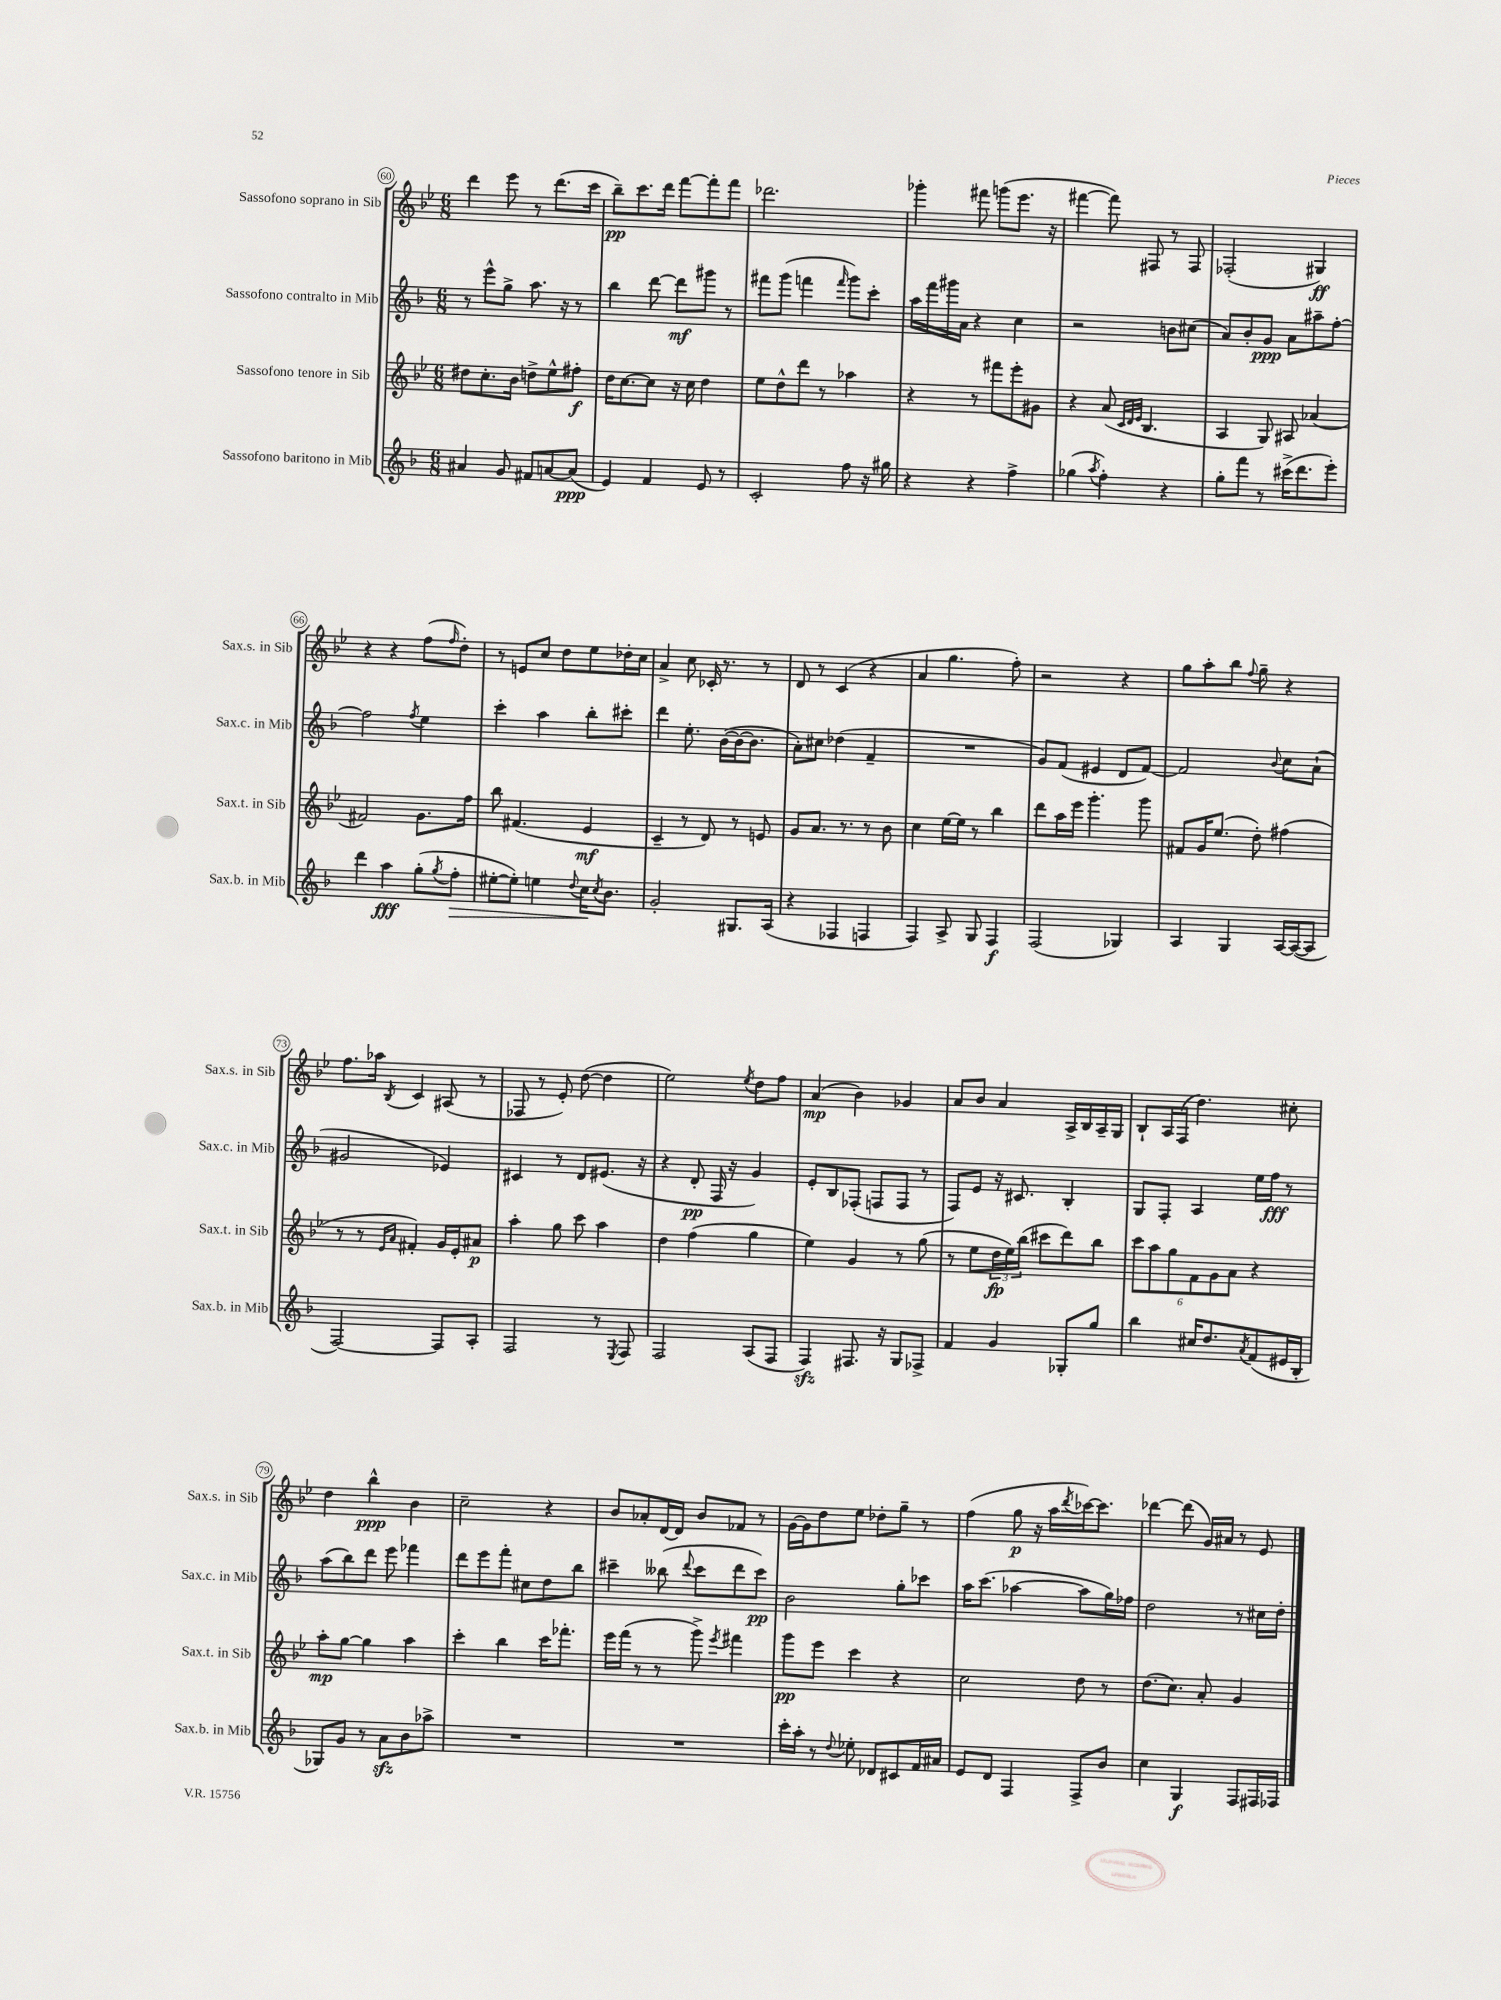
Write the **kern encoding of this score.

**kern	**dynam	**kern	**dynam	**kern	**dynam	**kern	**dynam
*part4	*part4	*part3	*part3	*part2	*part2	*part1	*part1
*staff4	*staff4	*staff3	*staff3	*staff2	*staff2	*staff1	*staff1
*I"Sassofono baritono in Mib	*	*I"Sassofono tenore in Sib	*	*I"Sassofono contralto in Mib	*	*I"Sassofono soprano in Sib	*
*I'Sax.b. in Mib	*	*I'Sax.t. in Sib	*	*I'Sax.c. in Mib	*	*I'Sax.s. in Sib	*
*clefG2	*	*clefG2	*	*clefG2	*	*clefG2	*
*k[b-]	*	*k[b-e-]	*	*k[b-]	*	*k[b-e-]	*
*M6/8	*	*M6/8	*	*M6/8	*	*M6/8	*
=60	=60	=60	=60	=60	=60	=60	=60
4a#X/	.	8dd#X\L	.	8r	.	4ddd\	.
.	.	8.cc'\	.	8eee^^\L	.	.	.
8g/	.	.	.	8gg^\J	.	8eee-\	.
.	.	16b-\Jk	.	.	.	.	.
8f#X/L	.	8ddn^\L	.	8.aa\	.	8r	.
[8an/	.	8ee-^^\	.	.	.	(8.ddd\L	.
.	.	.	.	16r	.	.	.
(8a/J]	ppp	8ff#X'\J	f	8r	.	.	.
.	.	.	.	.	.	16ccc\Jk	.
=61	=61	=61	=61	=61	=61	=61	=61
4e/)	.	16dd\KL	.	4bb-\	.	8bb-~\L)	pp
.	.	[8.cc\	.	.	.	.	.
.	.	.	.	.	.	8.ccc\	.
4f/	.	8cc\J]	.	[8ddd\	.	.	.
.	.	.	.	.	.	16ddd\Jk	.
.	.	16r	.	8ddd\L]	mf	[8fff\L	.
.	.	16cc\	.	.	.	.	.
8e/	.	4dd\	.	8ggg#X\J	.	8fff'\]	.
8r	.	.	.	8r	.	8fff\J	.
=62	=62	=62	=62	=62	=62	=62	=62
2c'/	.	8ee-\L	.	8fff#X\L	.	2.ddd-X\	.
.	.	8dd^^\	.	(8ggg\J	.	.	.
.	.	8ddd\J	.	4fffn\	.	.	.
.	.	8r	.	.	.	.	.
.	.	.	.	16qqfff/	.	.	.
8ff\	.	4aa-X\	.	8ggg\L)	.	.	.
16r	.	.	.	8ccc'\J	.	.	.
16gg#X\	.	.	.	.	.	.	.
=63	=63	=63	=63	=63	=63	=63	=63
4r	.	4r	.	16aa\LL	.	4ggg-X'\	.
.	.	.	.	16fff\	.	.	.
.	.	.	.	16ggg#X\	.	.	.
.	.	.	.	16a\JJ	.	.	.
4r	.	8r	.	4r	.	8fff#X\	.
.	.	8fff#X\L	.	.	.	(8gggn\L	.
4ff^\	.	8eee-'\	.	4cc\	.	8.eee-\J	.
.	.	8g#X\J	.	.	.	.	.
.	.	.	.	.	.	16r	.
=64	=64	=64	=64	=64	=64	=64	=64
(4gg-X\	.	4r	.	2r	.	[4fff#X\	.
8qaa/	.	.	.	.	.	.	.
4ff'\)	.	(8a/	.	.	.	8fff#\])	.
.	.	32qqc/LLL	.	.	.	.	.
.	.	32qqd/	.	.	.	.	.
.	.	32qqe-/JJJ	.	.	.	.	.
.	.	4.B-/	.	.	.	8F#X/	.
4r	.	.	.	8bn\L	.	8r	.
.	.	.	.	(8cc#X\J	.	8F#/	.
=65	=65	=65	=65	=65	=65	=65	=65
8gg'\L	.	4A/	.	8a/L)	.	(2F-X'/	.
8fff\J	.	.	.	8b-'/	.	.	.
8r	.	8G/)	.	8g/J	ppp	.	.
(16ccc#X^\KL	.	8A#X/	.	8a\L	.	.	.
8.ddd\	.	.	.	.	.	.	.
.	.	(4a-X/	.	8aa#X~\	.	4G#X/)	ff
8eee'\J)	.	.	.	[8ff'\J	.	.	.
!!LO:LB:g=z
=66	=66	=66	=66	=66	=66	=66	=66
4ddd\	.	2f#X/)	.	2ff\]	.	4r	.
4aa\	fff	.	.	.	.	4r	.
.	.	.	.	8qff/	.	.	.
(8gg'\L	.	8.g\L	.	4ee\	.	(8ff\L	.
8qgg/	.	.	.	.	.	16qqff/	.
!	!LO:HP:b	!	!	!	!	!	!
8ff'\J	>	.	.	.	.	8dd'\J)	.
.	.	16ff\Jk	.	.	.	.	.
=67	=67	=67	=67	=67	=67	=67	=67
[8ee#X'\L	.	8bb-\	.	4ccc'\	.	8r	.
8ee#'\J])	.	(4.f#X/	.	.	.	8en/L	.
4een\	.	.	.	4aa\	.	8cc/J	.
.	.	.	.	.	.	8dd\L	.
8qqdd/	.	.	.	.	.	.	.
16cc\KL	.	4e-/	mf	8bb-'\L	.	8ee-\	.
8qcc/	.	.	.	.	.	.	.
8.b-\J	]	.	.	.	.	.	.
.	.	.	.	8ccc#X'\J	.	16dd-X'\L	.
.	.	.	.	.	.	16cc\JJ	.
=68	=68	=68	=68	=68	=68	=68	=68
2g'/	.	4c~/	.	4ddd\	.	4a^/	.
.	.	8r	.	8.ee'\	.	8cc\	.
.	.	8d/)	.	.	.	16c-X'/	.
.	.	.	.	([16b-\LL	.	8.r	.
8.G#X/L	.	8r	.	16b-\J_	.	.	.
.	.	.	.	8.b-\J]	.	.	.
.	.	8en/	.	.	.	8r	.
(16A/Jk	.	.	.	.	.	.	.
=69	=69	=69	=69	=69	=69	=69	=69
4r	.	8g/L	.	8a'\L)	.	8d/	.
.	.	8.a/J	.	8cc#X\J	.	8r	.
4F-X/	.	.	.	(4dd-X\	.	(4c/	.
.	.	8.r	.	.	.	.	.
4Fn/	.	8r	.	4f~/	.	4r	.
.	.	8b-\	.	.	.	.	.
=70	=70	=70	=70	=70	=70	=70	=70
4F/)	.	4cc\	.	2.r	.	4a/	.
8A^/	.	[16ee-\LL	.	.	.	4.gg\	.
.	.	16ee-\JJ]	.	.	.	.	.
8G/	.	8r	.	.	.	.	.
4F/	f	4bb-\	.	.	.	.	.
.	.	.	.	.	.	8ff'\)	.
=71	=71	=71	=71	=71	=71	=71	=71
(2F/	.	8ddd\L	.	8g/L)	.	2r	.
.	.	16aa\L	.	(8f/J	.	.	.
.	.	16eee-\JJ	.	.	.	.	.
.	.	4.ggg'\	.	4e#X/	.	.	.
4G-X/)	.	.	.	8d/L	.	4r	.
.	.	8ggg\	.	[8f/J)	.	.	.
=72	=72	=72	=72	=72	=72	=72	=72
4A/	.	8f#X/L	.	2f/]	.	8gg\L	.
.	.	16g/K	.	.	.	8aa'\	.
.	.	(8.ee-/J	.	.	.	.	.
4G/	.	.	.	.	.	8bb-\J	.
.	.	.	.	.	.	8qqff/	.
.	.	8dd'\)	.	.	.	8gg~\	.
.	.	.	.	8qqb-/	.	.	.
[16A/LL	.	(4ff#X\	.	8cc\L	.	4r	.
(16A/J_	.	.	.	.	.	.	.
8A/J]	.	.	.	(8a`\J	.	.	.
!!LO:LB:g=z
=73	=73	=73	=73	=73	=73	=73	=73
[2F/)	.	8r	.	2g#X/	.	8.ff\L	.
.	.	8r	.	.	.	.	.
.	.	.	.	.	.	16aa-X\Jk	.
.	.	16qqe-/LL	.	.	.	.	.
.	.	16qqa/JJ	.	.	.	8qB-/	.
.	.	4f#X'/)	.	.	.	4c/	.
8F/L]	.	16g/LL	.	4e-X/)	.	(8A#X/	.
.	.	16e-'/J	.	.	.	.	.
8A'/J	.	8a#X/J	p	.	.	8r	.
=74	=74	=74	=74	=74	=74	=74	=74
2F/	.	4aa'\	.	4c#X/	.	8F-X/	.
.	.	.	.	.	.	8r	.
.	.	8gg\	.	8r	.	8e-'/)	.
.	.	8ccc\	.	8d/L	.	([8dd\	.
8r	.	4aa\	.	(8.e#X/J	.	4dd\]	.
8qE/	.	.	.	.	.	.	.
8F/	.	.	.	.	.	.	.
.	.	.	.	16r	.	.	.
=75	=75	=75	=75	=75	=75	=75	=75
2F/	.	4dd\	.	4r	.	2ee-\)	.
.	.	(4ff\	.	8d'/	pp	.	.
.	.	.	.	16F/	.	.	.
.	.	.	.	16r	.	.	.
.	.	.	.	.	.	8qee-/	.
(8A/L	.	4gg\	.	4g/)	.	8dd\L	.
8F/J	.	.	.	.	.	8ff\J	.
=76	=76	=76	=76	=76	=76	=76	=76
4Fzz/)	.	4ee-\)	.	8e'/L	.	(4a/	mp
.	.	.	.	8B-/	.	.	.
8.F#X/	.	4g/	.	(8F-X'/J	.	4b-\)	.
.	.	.	.	8Fn/L	.	.	.
16r	.	.	.	.	.	.	.
8G/L	.	8r	.	8F/J	.	4g-X/	.
8F-X^/J	.	(8gg\	.	8r	.	.	.
=77	=77	=77	=77	=77	=77	=77	=77
4f/	.	8r	.	8F/L)	.	8a/L	.
.	.	8ee-\L	.	8e/J	.	8b-/J	.
4g/	.	24dd\L	fp	16r	.	4a/	.
.	.	24ee-\)	.	.	.	.	.
.	.	.	.	8.c#X/	.	.	.
.	.	(24bb-\JJ	.	.	.	.	.
.	.	8ccc#X\L	.	.	.	.	.
8G-X'/L	.	8ddd\)	.	4B-'/	.	16A^/LL	.
.	.	.	.	.	.	16B-/	.
8gg/J	.	8bb-\J	.	.	.	16A~/	.
.	.	.	.	.	.	16G/JJ	.
=78	=78	=78	=78	=78	=78	=78	=78
4bb-\	.	12ccc\L	.	8G/L	.	8B-`/L	.
.	.	12aa\	.	.	.	.	.
.	.	.	.	8F'/J	.	16A/L	.
.	.	12gg\	.	.	.	.	.
.	.	.	.	.	.	(16F/JJ	.
16cc#X/KL	.	12f\	.	4A/	.	4.dd\)	.
8.dd/	.	.	.	.	.	.	.
.	.	12g\	.	.	.	.	.
.	.	12a\J	.	.	.	.	.
8qa/	.	.	.	.	.	.	.
(8f/	.	4r	.	16ee\LL	.	.	.
.	.	.	.	16ff\JJ	fff	.	.
16e#X/L	.	.	.	8r	.	8cc#X'\	.
16B-'/JJ	.	.	.	.	.	.	.
!!LO:LB:g=z
=79	=79	=79	=79	=79	=79	=79	=79
8G-X/L)	.	8aa'\L	mp	(8aa\L	.	4dd\	.
8g/J	.	[8gg\J	.	8bb-\)	.	.	.
8r	.	4gg\]	.	8ddd\J	.	4bb-^^\	ppp
8azz\L	.	.	.	8eee\	.	.	.
8b-\	.	4aa\	.	4fff-X\	.	4b-\	.
8aa-X^\J	.	.	.	.	.	.	.
=80	=80	=80	=80	=80	=80	=80	=80
2.r	.	4ccc'\	.	8ddd\L	.	2cc~\	.
.	.	.	.	8eee\	.	.	.
.	.	4bb-\	.	8fff'\J	.	.	.
.	.	.	.	8cc#X\L	.	.	.
.	.	16ccc\KL	.	8dd\	.	4r	.
.	.	8.fff-X'\J	.	.	.	.	.
.	.	.	.	8bb-\J	.	.	.
=81	=81	=81	=81	=81	=81	=81	=81
2.r	.	16eee-\LL	.	4ccc#X~\	.	8b-/L	.
.	.	(16fff\JJ	.	.	.	.	.
.	.	8r	.	.	.	8a-X'/	.
.	.	8r	.	(8bb--X\	.	[16d/L	.
.	.	.	.	.	.	16d/JJ]	.
.	.	.	.	8qqddd/	.	.	.
.	.	8ggg^\)	.	8ccc#\L	.	8b-/L	.
.	.	8qeee-/	.	.	.	.	.
.	.	4fff#X\	.	8ddd\	.	8f-X/J	.
.	.	.	.	8ccc#\J)	pp	8r	.
=82	=82	=82	=82	=82	=82	=82	=82
16ccc'\LL	.	8ggg\L	pp	2b-\	.	[16g\LL	.
16aa'\JJ	.	.	.	.	.	16g\J]	.
8r	.	8eee-\J	.	.	.	8dd\	.
8qqdd/	.	.	.	.	.	.	.
8ee-X'\	.	4ccc\	.	.	.	8ee-\J	.
8d-X/L	.	.	.	.	.	8dd-X'\L	.
8c#X/	.	4r	.	8gg'\L	.	8gg~\J	.
16f/L	.	.	.	8ccc-X\J	.	8r	.
16a#X/JJ	.	.	.	.	.	.	.
=83	=83	=83	=83	=83	=83	=83	=83
8e/L	.	2cc\	.	16aa\KL	.	(4ff\	.
.	.	.	.	(8.ccc\J	.	.	.
8d/J	.	.	.	.	.	.	.
4F/	.	.	.	[4aa-X\	.	8gg\	p
.	.	.	.	.	.	16r	.
.	.	.	.	.	.	16aa\LL	.
.	.	.	.	.	.	8qddd/	.
8F^/L	.	8dd\	.	8aa-\L]	.	[16ccc-X\J)	.
.	.	.	.	.	.	8.ccc-\J]	.
8b-/J	.	8r	.	16gg\L)	.	.	.
.	.	.	.	16ff-X\JJ	.	.	.
=84	=84	=84	=84	=84	=84	=84	=84
4cc\	.	(8.dd\L	.	2dd\	.	[4ddd-X\	.
.	.	8.cc\J)	.	.	.	.	.
4G/	f	.	.	.	.	(8ddd-\]	.
.	.	8a'/	.	.	.	16g/LL)	.
.	.	.	.	.	.	16a#X/JJ	.
8F/L	.	4g/	.	8r	.	8r	.
16F#X/L	.	.	.	16cc#X\LL	.	8e-/	.
16F-X/JJ	.	.	.	16dd'\JJ	.	.	.
==	==	==	==	==	==	==	==
*-	*-	*-	*-	*-	*-	*-	*-
